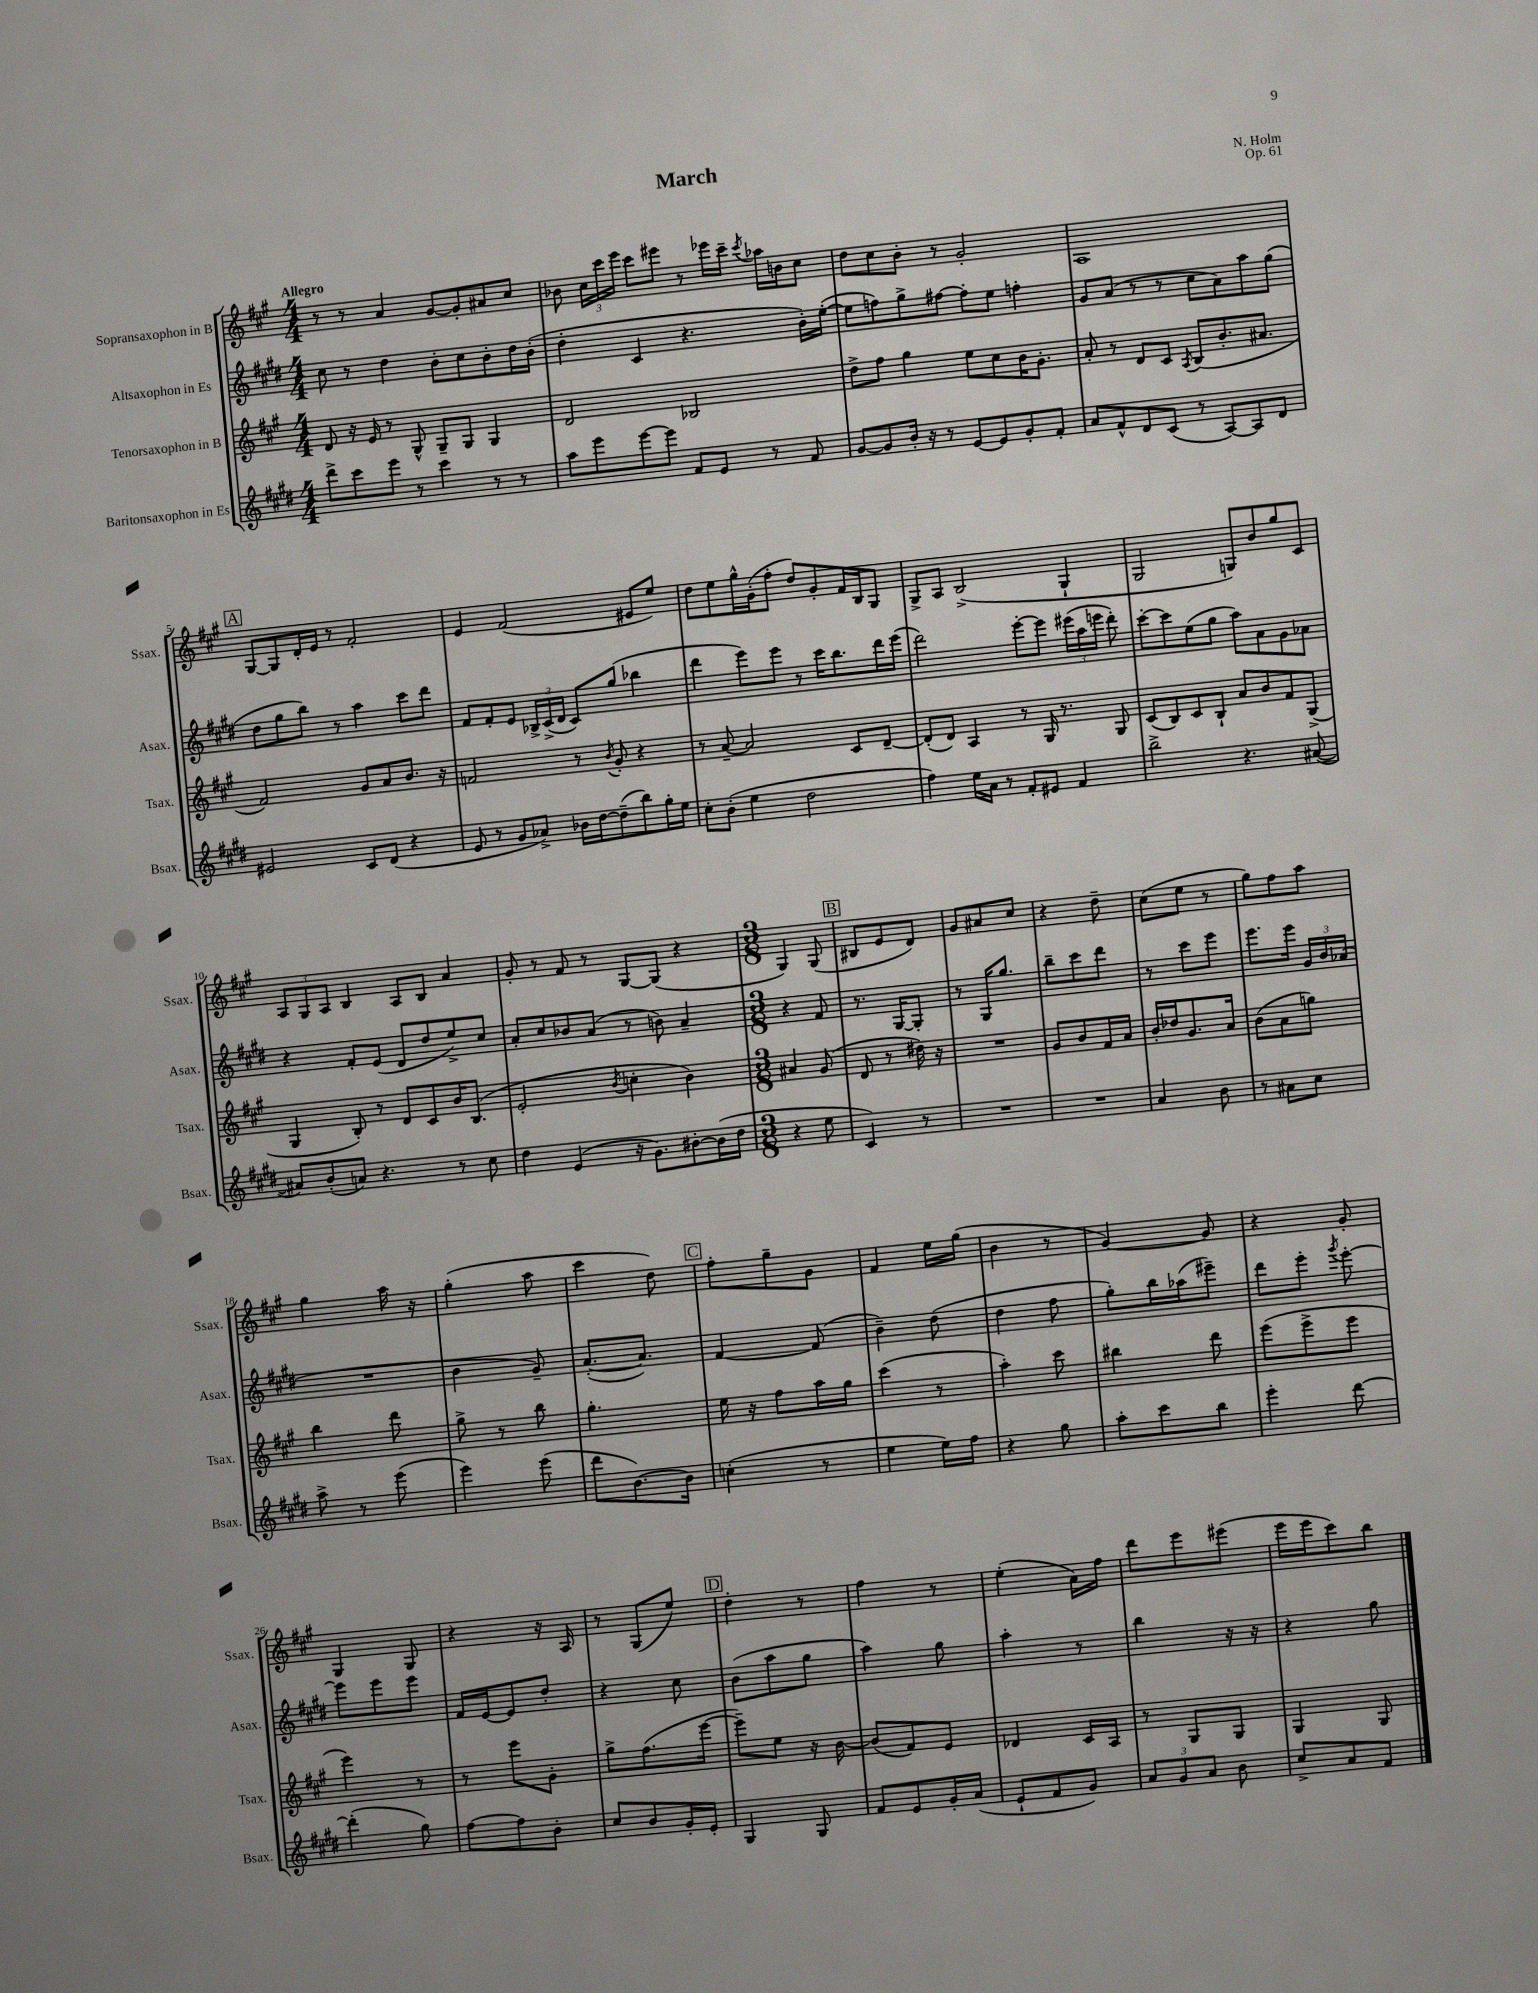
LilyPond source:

\header { title = "March" composer = "N. Holm" opus = "Op. 61" }
<<
\new StaffGroup <<
\new Staff = "s0" \with { instrumentName = "Sopransaxophon in B" shortInstrumentName = "Ssax." } {
    \clef treble \key a \major \numericTimeSignature \time 4/4 \tempo "Allegro"
    \autoBeamOff r8 r8 a'4 gis'8[~ gis'8-. ais'8 cis''8] |
    bes'8 \tuplet 3/2 { cis''16[ cis'''16 e'''16] } cis'''8[ eis'''8] r8 ees'''16[ cis'''16]-- \acciaccatura { cis'''8 } aes''16[ b'16 cis''8] |
    d''8[ cis''8 b'8]-. r8 gis'2-. |
    a1 |
    \mark \markup { \box "A" } gis8[~ gis8 d'16-. e'16] r8 fis'2-. |
    e'4 fis'2( eis'8[ e''8]) |
    d''8[ e''8 gis''16-^ gis'16-.( fis''8]-. d''8[) gis'8-. fis'16 b16 gis8] |
    gis8[-> a8] b2->( gis4-! |
    gis2 g8[) b'8 gis''8 cis'8] |
    \tuplet 3/2 { a8[ gis8 a8] } b4 a8[ b8] a'4 |
    gis'8-. r8 fis'8 r8 gis8[~ gis8]( r4 |
    \numericTimeSignature \time 3/8 gis4) gis8( |
    \mark \markup { \box "B" } bis8[ e'8 d'8]) |
    gis'8[ ais'8 cis''8] |
    r4 d''8-- |
    cis''8[( e''8] r8 |
    gis''8[) fis''8 a''8] |
    gis''4 a''16 r16 |
    gis''4-.( a''8 |
    cis'''4 d''8) |
    \mark \markup { \box "C" } fis''8[-. gis''8-- gis'8] |
    fis'4 e''16[ gis''16]( |
    b'4 r8 |
    gis'4~) gis'8 |
    r4 gis'8-. |
    gis4 gis8 |
    r4 r16 a16 |
    r8 gis8[( e''8]) |
    \mark \markup { \box "D" } d''4-. r8 |
    fis''4 r8 |
    e''4-.( a'16[) fis''16] |
    d'''8[ e'''8 eis'''8]( |
    e'''16[ e'''16 cis'''8) b''8] \bar "|." |
}
\new Staff = "s1" \with { instrumentName = "Altsaxophon in Es" shortInstrumentName = "Asax." } {
    \clef treble \key e \major \numericTimeSignature \time 4/4
    \autoBeamOff cis''8 r8 dis''4 b'8[-. cis''8 b'8-. dis''16 b'16]-.( |
    dis''4-. cis'4 r4. b'16[-.) e''16]~-.( |
    e''8[ f''8) gis''8-> fis''8]~ fis''8[-. e''8] f''4-. |
    gis'8[ a'8]( r8 r8 cis''8[ a'8) a''8 gis''8]( |
    \mark \markup { \box "A" } dis''8[ gis''8 b''8]) r8 a''4 cis'''8[ dis'''8] |
    fis'8[ fis'8-. e'8] \tuplet 3/2 { bes16[-> cis'16->( dis'16] } cis'8[) gis''8]( bes''4 |
    dis'''4 e'''8[) e'''8] r8 cis'''16[ b''8. dis'''16 e'''16]( |
    dis'''2) e'''8[~-. e'''8] \tuplet 3/2 { eis'''16[( a''16 e'''16] } dis'''8-.) |
    cis'''8[~-. cis'''8 e''8( gis''8] a''8[) a'8 gis'8 aes'8] |
    r4 fis'8[-. e'8]( dis'8[ dis''8 e''8->) cis''8] |
    a'8[-. cis''8 bes'8 a'8]( r8 b'8) a'4-- |
    \numericTimeSignature \time 3/8 r4 fis'8 |
    \mark \markup { \box "B" } r8. gis16[~ gis8]-. |
    r8 gis16[ gis''8.] |
    b''8[-- cis'''8 dis'''8] |
    r8 cis'''8[ e'''8] |
    e'''8.[ e'''16] \tuplet 3/2 { gis'16[ b'16 aes'16]( } |
    R4. |
    b'4 gis'8--) |
    a'8.[~-.( a'8.]) |
    \mark \markup { \box "C" } fis'4~ fis'8( |
    b'4--) dis''8( |
    dis''4 fis''8 |
    gis''8[-.) b''16 aes''16( eis'''8]--) |
    dis'''8[ e'''8]-. \acciaccatura { gis'''8 } e'''8~-. |
    e'''8[ e'''8 e'''8] |
    fis'16[ e'16~ e'8 dis''8]-. |
    r4 cis''8 |
    \mark \markup { \box "D" } b'8[( a''8 gis''8] |
    a''4) gis''8 |
    a''4-. r8 |
    b''4 r16 r16 |
    r4 gis''8 \bar "|." |
}
\new Staff = "s2" \with { instrumentName = "Tenorsaxophon in B" shortInstrumentName = "Tsax." } {
    \clef treble \key a \major \numericTimeSignature \time 4/4
    \autoBeamOff d'8 r16 e'16 r8 gis8-^ gis8[-- gis8] gis4 |
    d'2 bes2 |
    d''8[-> fis''8] gis''4 e''8[ cis''8 b'16 gis'8.]-. |
    a'8-. r8 d'8[ cis'8] \acciaccatura { a8 } b8[( b'8.-. ais'8.] |
    \mark \markup { \box "A" } fis'2) gis'8[ a'8 b'8.] r16 |
    f'2 r8 \acciaccatura { b'8 } gis'8-. r4 |
    r8 a'8~-- a'2 cis'8[ d'8]~-- |
    d'8[-.( d'8]) a4 r8 gis16 r8. gis8 |
    cis'8[( b8) cis'8 b8]-! a'8[ b'8 fis'8 gis8]->( |
    gis4 b8-.) r8 d'8[ cis'8 b'16 b8.]( |
    e'2-. \acciaccatura { b'8 } c''4-. b'4) |
    \numericTimeSignature \time 3/8 ais'4 gis'8( |
    \mark \markup { \box "B" } d'8 r8 dis''16) r16 |
    R4. |
    gis'8[ b'8 fis'16 a'16] |
    b'16[-. des''16 gis'8. a'16] |
    b'8[( a'8 g''8]) |
    b''4 d'''8 |
    gis''8-> r8 b''8 |
    gis''4.-. |
    \mark \markup { \box "C" } e''16 r16 fis''8[ a''16 gis''16] |
    cis'''4( r8 |
    a''4-.) cis'''8 |
    bis''4 d'''8 |
    e'''8[( e'''8-> e'''8] |
    e'''4) r8 |
    r8 e'''8[ gis'8]-. |
    gis''8[-> fis''8.( e'''16]~ |
    \mark \markup { \box "D" } e'''8[--) e''8] r16 b'16~ |
    b'8[( fis'8) e'8] |
    des'4 cis'16[ a16] |
    r8 gis8[ gis8] |
    gis4 gis8 \bar "|." |
}
\new Staff = "s3" \with { instrumentName = "Baritonsaxophon in Es" shortInstrumentName = "Bsax." } {
    \clef treble \key e \major \numericTimeSignature \time 4/4
    \autoBeamOff dis'''8[-> cis'''8 e'''8] r8 cis'''4 r8 r8 |
    a''8[ e'''8 e'''8~ e'''8] fis'8[ e'8] r8 fis'8 |
    gis'8[~ gis'8 b'16]-. r16 r8 e'8[~ e'8 gis'8-. fis'8]-. |
    a'8[ fis'8-^ dis'8 cis'8]( r8 a8[~) a8 dis'8] |
    \mark \markup { \box "A" } eis'2 cis'8[ dis'8]( r4 |
    e'8 r8 gis'8[ aes'8]->) bes'16[ dis''16~ dis''8--( b''8) gis''16-. e''16] |
    cis''8[-. b'8]-.( e''4 dis''2 |
    fis''4) e''16[ a'16] r8 fis'8[-. eis'8] fis'4 |
    b''2-> r4. ais'8~( |
    ais'8[) b'8-.( a'8]) r4. r8 cis''8 |
    dis''4 e'4( r16 gis'8.[) bis'8~-. bis'16( dis''16] |
    \numericTimeSignature \time 3/8 r4 e''8 |
    \mark \markup { \box "B" } cis'4) r8 |
    R4. |
    R4. |
    a'4 b'8 |
    r8 ais'8[ cis''8] |
    a''8-> r8 e'''8( |
    e'''4) e'''8( |
    dis'''8[ b'8.~) b'16] |
    \mark \markup { \box "C" } c''4-.( r8 |
    e''4 e''16[) fis''16] |
    r4 gis''8 |
    a''8[-. cis'''8 b''8] |
    e'''4-. dis'''8~ |
    dis'''4-.( gis''8) |
    fis''8[~ fis''8 b'8]-. |
    cis''8[ b'8 gis'16-. e'16]-. |
    \mark \markup { \box "D" } gis4 gis8 |
    fis'8[ e'8 gis'16-. a'16]( |
    e'8[-! fis'8 gis'8]) |
    \tuplet 3/2 { a'8[ gis'8 a'8] } b'8 |
    cis''8[-> a'8 fis'8] \bar "|." |
}
>>
>>
